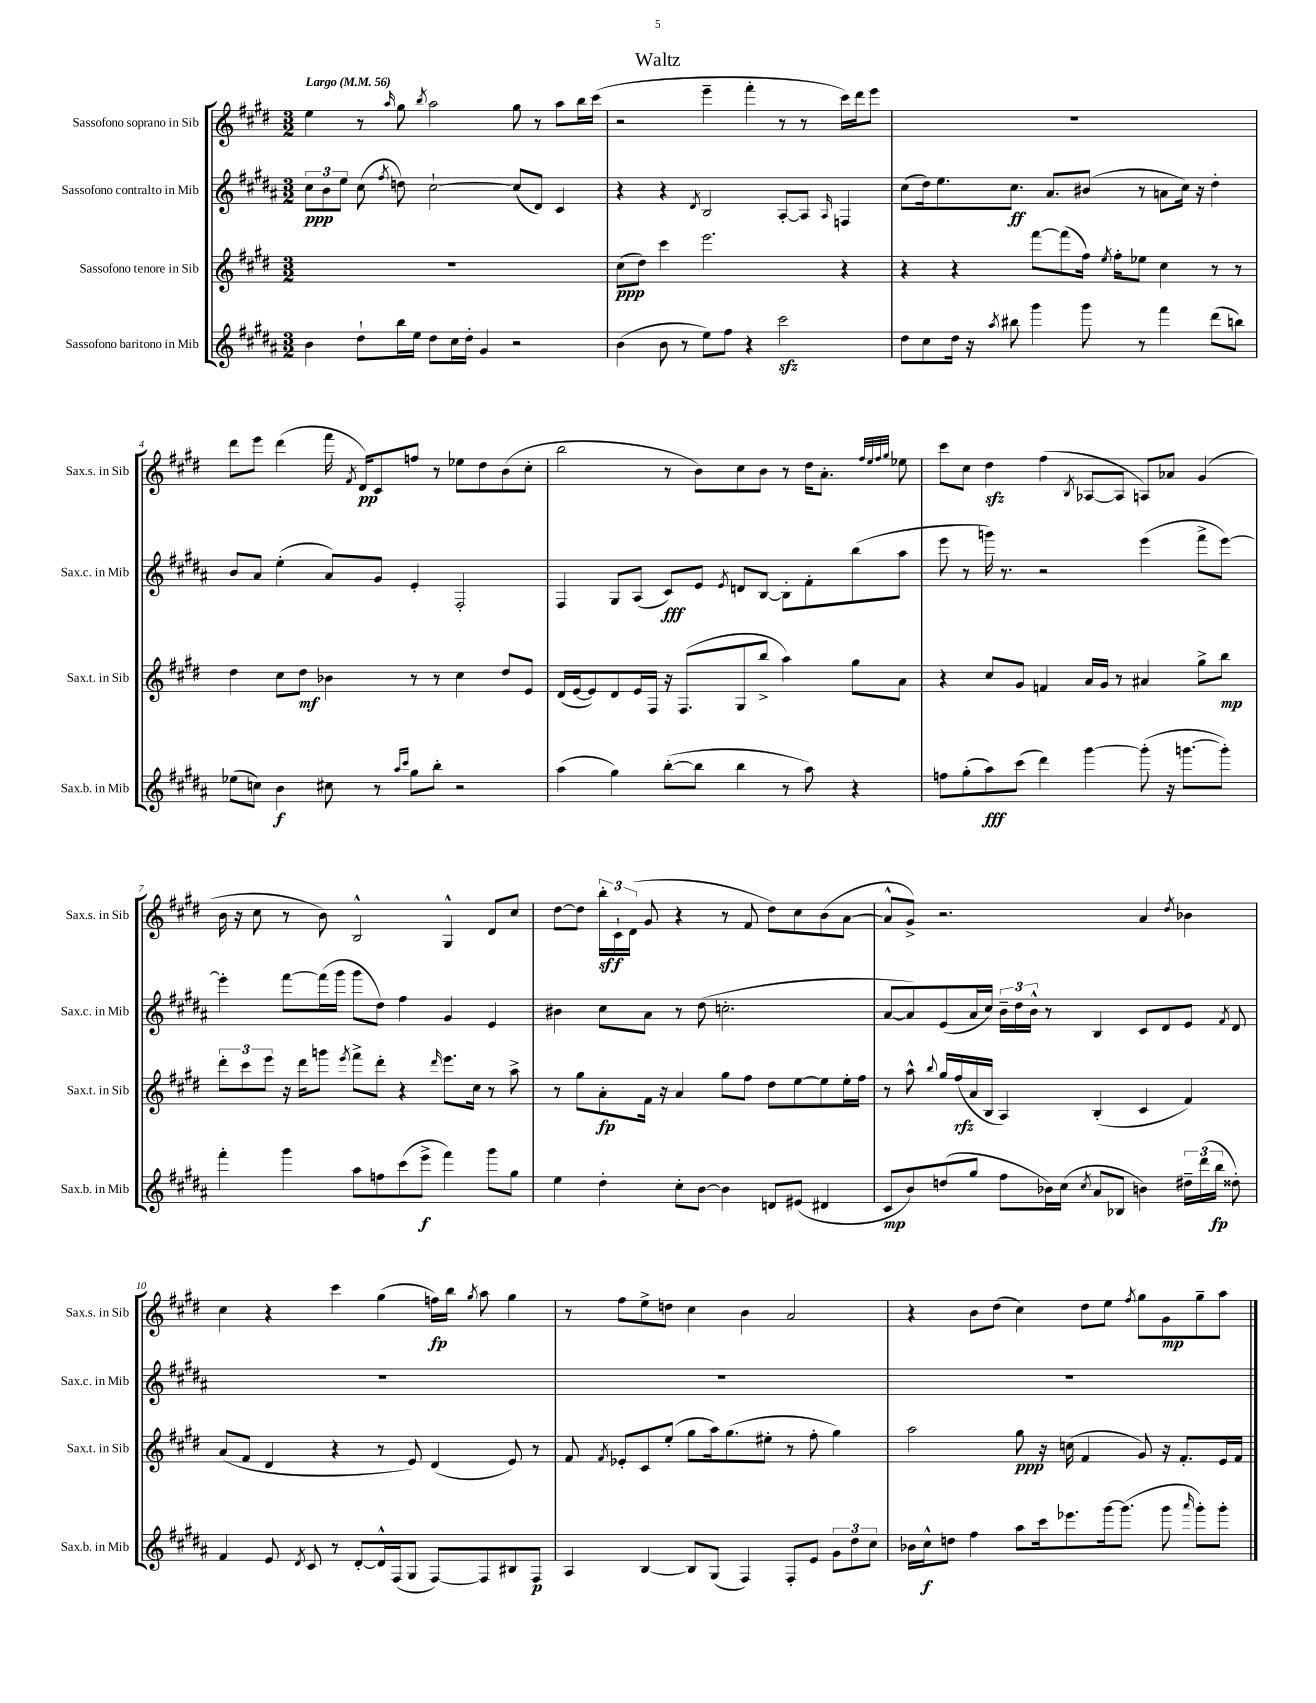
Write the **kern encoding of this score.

**kern	**kern	**kern	**kern
*staff4	*staff3	*staff2	*staff1
*clefG2	*clefG2	*clefG2	*clefG2
*k[f#c#g#d#a#]	*k[f#c#g#d#]	*k[f#c#g#d#a#]	*k[f#c#g#d#]
*M3/2	*M3/2	*M3/2	*M3/2
*MM56	*MM56	*MM56	*MM56
4b	1.r	12cc#	4ee
.	.	12b	.
.	.	12ee	.
8dd#`	.	(8cc#	8r
.	.	8qff#	16qqaa
16bb	.	8dd)	8gg#
16ee	.	.	.
.	.	.	8qbb
8dd#	.	[2cc#`	2aa
16cc#	.	.	.
16dd#'	.	.	.
4g#	.	.	.
2r	.	(8cc#]	8gg#
.	.	8d#)	8r
.	.	4c#	8aa
.	.	.	16bb
.	.	.	(16ccc#
=	=	=	=
(4b	(8cc#	4r	2r
.	8dd#)	.	.
8b	4ccc#	4r	.
8r	.	.	.
.	.	8qd#	.
8ee)	2.eee	2B	4eee~
8ff#	.	.	.
4r	.	.	4fff#'
2ccc#	.	[8A#'	8r
.	.	8A#]	8r
.	.	16qqA#	.
.	4r	4F	16ccc#)
.	.	.	16ddd#
.	.	.	8eee
=	=	=	=
8dd#	4r	(8cc#	1.r
8cc#	.	16dd#)	.
.	.	8.ee	.
16dd#	4r	.	.
16r	.	.	.
8qaa#	.	.	.
8bb#	.	8.cc#	.
4ggg#	[8fff#	.	.
.	.	8.a#	.
.	(8fff#]	.	.
8ggg#	16ff#)	(8b#	.
.	8qee	.	.
.	16ff#'	.	.
8r	8ee-	8r	.
4fff#	4cc#	8a	.
.	.	16cc#)	.
.	.	16r	.
(8ddd#	8r	4dd#'	.
8bb)	8r	.	.
=	=	=	=
(8ee-	4dd#	8b	8ddd#
8cc)	.	8a#	8eee
4b	8cc#	(4ee'	(4ddd#
.	8dd#	.	.
8cc#	4b-	8a#)	16fff#
.	.	.	8qf#
.	.	.	16d#)
8r	.	8g#	8c#
16qqaa#	.	.	.
16qqccc#	.	.	.
8gg#	8r	4e'	8ff
8bb'	8r	.	8r
2r	4cc#	2F#'	8ee-
.	.	.	8dd#
.	8dd#	.	(8b
.	8e	.	8cc#'
=	=	=	=
(4aa#	(16d#	4F#	2bb
.	[16e	.	.
.	8e])	.	.
4gg#)	8d#	8G#	.
.	16e	(8A#	.
.	16F#	.	.
([8bb'	16r	8c#)	8r
.	(8.F#	.	.
8bb]	.	8e	8b)
.	.	8qe	.
4bb	8G#	8d	8cc#
.	8bb^	[8B	8b
8r	4aa)	8B']	8r
8aa#)	.	8f#'	16dd#
.	.	.	8.a'
4r	8gg#	(8bb	.
.	.	.	32qqff#
.	.	.	32qqee
.	.	.	32qqff#
.	.	.	32qqgg#
.	8a	8aa#	8ee-
=	=	=	=
8ff	4r	8eee	8ccc#
(8gg#'	.	8r	8cc#
8aa#)	8cc#	16ggg)	4dd#
.	.	8.r	.
(8ccc#	8g#	.	.
4ddd#)	4f	2r	(4ff#
.	.	.	8qB
[4ggg#	16a	.	[8A-
.	16g#	.	.
.	8r	.	8A-]
(8ggg#']	4a#	(4eee	8A)
16r	.	.	8a-
[8.ggg	.	.	.
.	8gg#^	8fff#^	(4g#
8ggg'])	8bb	[8eee)	.
=	=	=	=
4fff#'	12ddd#'	4eee']	16b
.	.	.	16r
.	12ccc#	.	.
.	.	.	8cc#
.	12eee	.	.
4ggg#	16r	[8fff#	8r
.	16ddd#	.	.
.	8ggg	(16fff#]	8b)
.	.	16ggg#	.
.	8qeee	.	.
8aa#	8fff#^	8ggg#	2B^^
8ff	8ddd#'	8dd#)	.
(8ccc#	4r	4ff#	.
8eee^	.	.	.
.	16qqddd#	.	.
4fff#)	8.eee	4g#	4G#^^
.	16cc#	.	.
8ggg#	8r	4e	8d#
8gg#	8aa^	.	8cc#
=	=	=	=
4ee	8r	4b#	[8dd#
.	8gg#	.	8dd#]
4dd#'	8a'	8cc#	24bb'
.	.	.	24c#`
.	.	.	(24d#
.	16f#	8a#	8g#
.	16r	.	.
8cc#'	4a	8r	4r
[8b	.	(8dd#	.
4b]	8gg#	2.cc'	8r
.	8ff#	.	8f#
8d	8dd#	.	8dd#)
(8e#	[8ee	.	8cc#
4d#	8ee]	.	(8b
.	16ee'	.	[8a
.	16ff#	.	.
=	=	=	=
8c#	8r	[8a#	8a^^]
8b)	8aa^^	8a#])	8g#^)
.	8qqbb	.	.
(8dd	16gg#	(8e	2.r
.	(16ff#	.	.
8gg#	16a	16a#	.
.	16B	16cc#)	.
8ff#	4A)	24b~	.
.	.	24dd#	.
.	.	24b^^	.
16b-)	.	8r	.
(16cc#	.	.	.
8qcc#	.	.	.
8a#	(4B'	4B	.
8B-	.	.	.
4b)	4c#	8c#	4a
.	.	8d#	.
.	.	.	8qdd#
24dd#~	4f#)	8e	4b-
(24ddd#	.	.	.
24bb	.	.	.
.	.	8qf#	.
8dd##')	.	8d#	.
=	=	=	=
4f#	(8a	1.r	4cc#
.	8f#	.	.
8e	4d#	.	4r
8qd#	.	.	.
8c#	.	.	.
8r	4r	.	4ccc#
[8d#'	.	.	.
16d#^^]	8r	.	(4gg#
(16F#	.	.	.
8G#	8e)	.	.
[8F#)	(4d#	.	16ff)
.	.	.	16bb
.	.	.	8qgg#
8F#]	.	.	8aa
8B#	8e)	.	4gg#
8F#	8r	.	.
=	=	=	=
4A#	8f#	1.r	8r
.	8qf#	.	.
.	8e-'	.	8ff#
[4B	8c#	.	8ee^
.	(8ee'	.	8dd
8B]	8gg#	.	4cc#
(8G#	16aa)	.	.
.	(8.gg#	.	.
4F#)	.	.	4b
.	8ee#'	.	.
8F#'	8r	.	2a
8e	8ff#'	.	.
12g#	4gg#)	.	.
12dd#	.	.	.
12cc#	.	.	.
=	=	=	=
16b-	2aa	1.r	4r
16cc#^^	.	.	.
8dd	.	.	.
4ff#	.	.	8b
.	.	.	(8dd#
8aa#	8gg#	.	4cc#)
16ccc#	16r	.	.
8.eee-	(16cc	.	.
.	4f#	.	8dd#
[16ggg#	.	.	8ee
(8.ggg#]	.	.	.
.	.	.	8qff#
.	8g#)	.	8gg#
8ggg#	16r	.	8g#
.	8.f#'	.	.
16qqaaa#	.	.	.
8ggg#')	.	.	8gg#~
8ggg#'	16e	.	8aa
.	16f#	.	.
==	==	==	==
*-	*-	*-	*-
